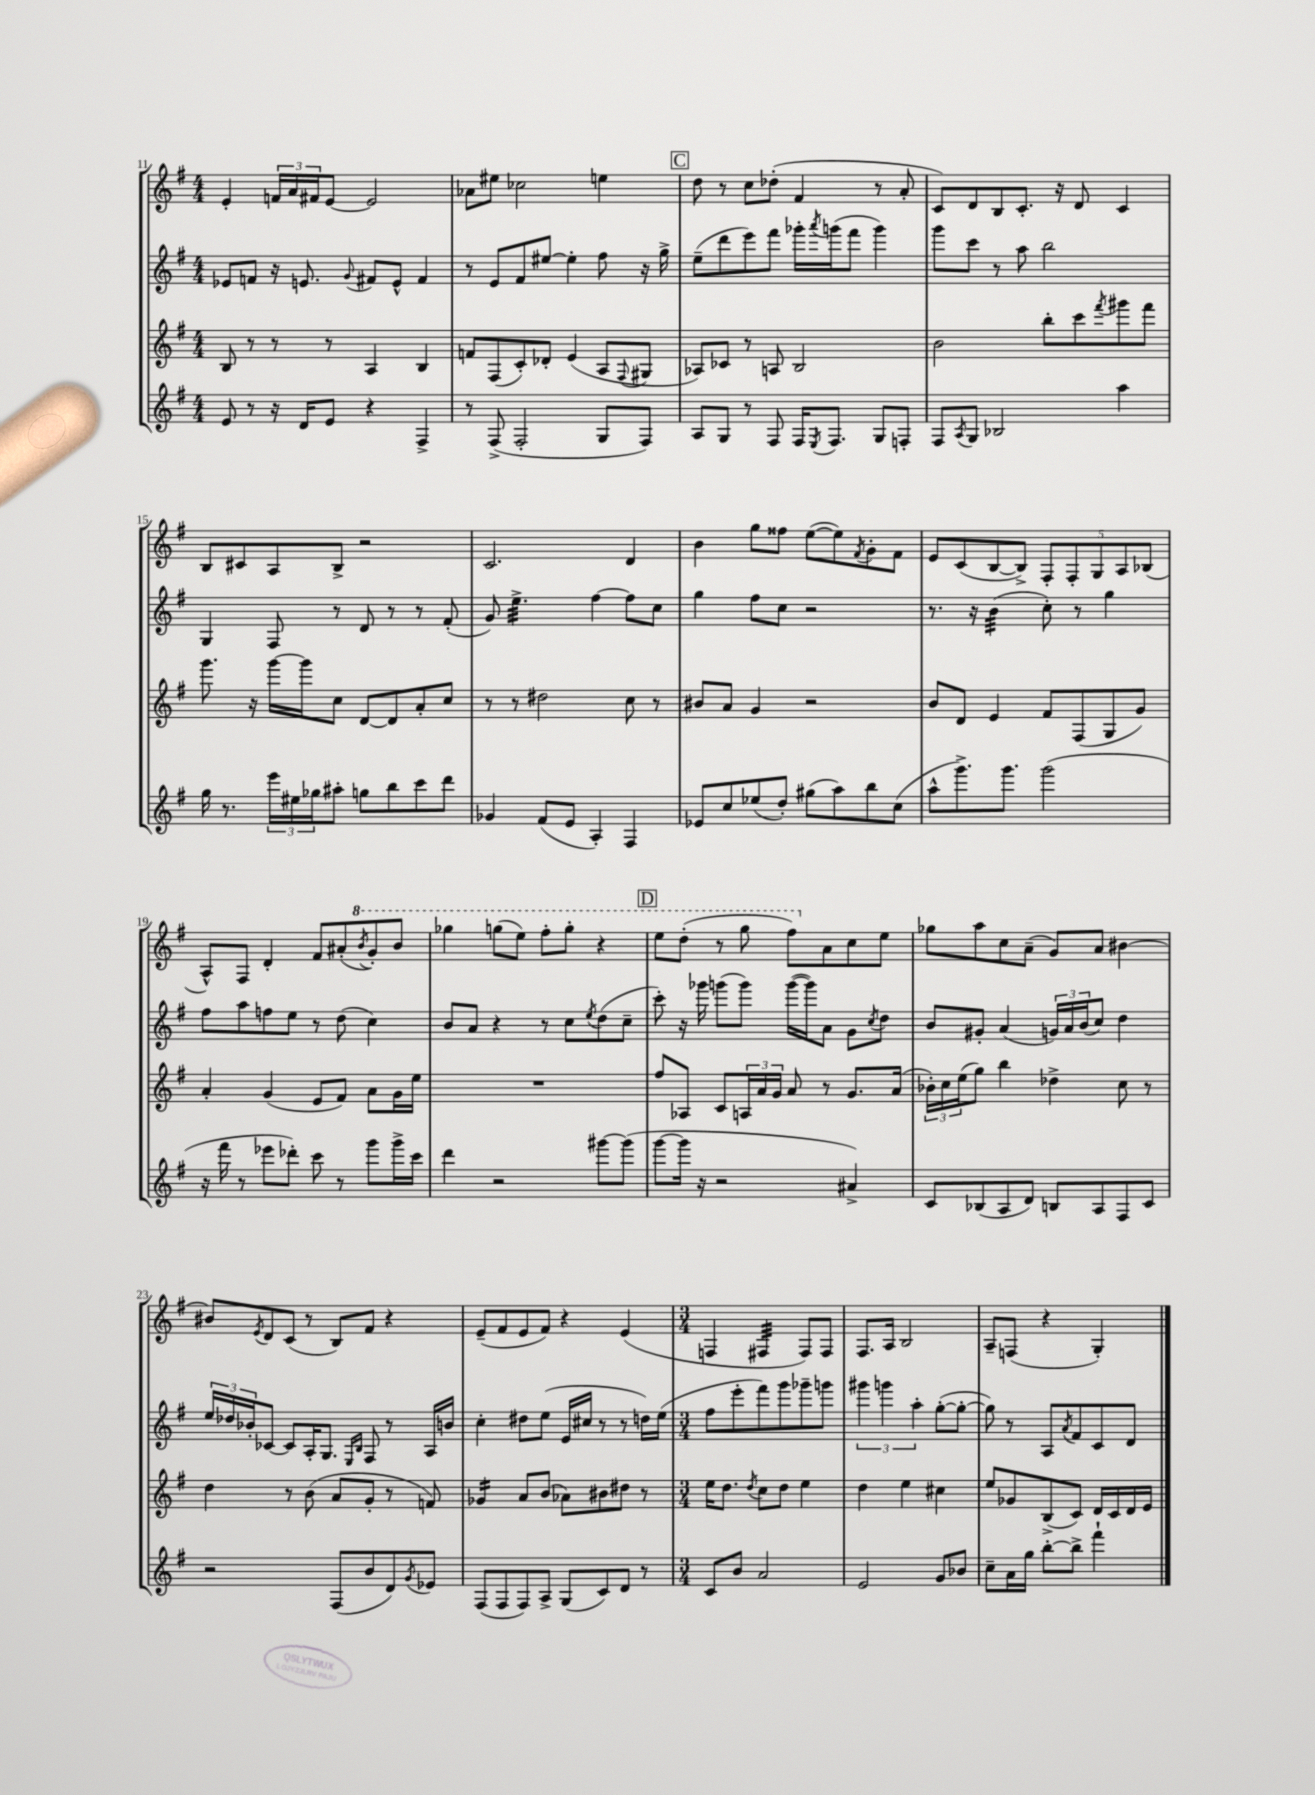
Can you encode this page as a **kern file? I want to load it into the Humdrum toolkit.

**kern	**kern	**kern	**kern
*staff4	*staff3	*staff2	*staff1
*clefG2	*clefG2	*clefG2	*clefG2
*k[f#]	*k[f#]	*k[f#]	*k[f#]
*M4/4	*M4/4	*M4/4	*M4/4
8e	8B	8e-	4e'
8r	8r	8f	.
16r	8r	16r	24f
.	.	.	24a
16d	.	8.e	.
.	.	.	24f#
8e	8r	.	[8e
.	.	8qqg	.
4r	4A	8f#	2e]
.	.	8e^^	.
4F#^	4B	4f#	.
=	=	=	=
8r	8f	8r	8a-
(8F#^	(8F#	8e	8ee#
2F#'	8c')	8f#	2cc-
.	8d-'	[8ee#	.
.	(4e	4ee#']	.
8G	8A	8ff#	4ee
.	8qqF#	.	.
8F#)	8G#	16r	.
.	.	16gg^	.
=	=	=	=
8A	8A-)	(8ee~	8dd
8G	8c-	8ddd	8r
8r	8r	8eee)	8cc
8F#	8A	8fff#	(8dd-'
16F#	2B	16ggg-'	4f#
8qE	.	8qaaa	.
8.F#	.	(16ggg	.
.	.	8fff#	.
8G	.	4ggg)	8r
8F'	.	.	8a'
=	=	=	=
8F#	2b	8ggg	8c)
8qA	.	.	.
8G	.	8ccc	8d
2B-	.	8r	8B
.	.	8aa	8.c'
.	8bb'	2bb	.
.	.	.	16r
.	8ccc	.	8d
.	8qfff#	.	.
4aa	8ggg#	.	4c
.	8fff#	.	.
=	=	=	=
16gg	8.ggg	4G	8B
8.r	.	.	.
.	.	.	8c#
.	16r	.	.
24eee	[16ggg	8F#	8A
24ee#	.	.	.
.	16ggg]	.	.
24gg-	.	.	.
8aa#'	8cc	8r	8B^
8gg	[8d	8d	2r
8bb	8d]	8r	.
8ccc	8a'	8r	.
8ddd	8cc	(8f#'	.
=	=	=	=
4g-	8r	8g)	2.c
.	8r	4.ee^	.
(8f#	2dd#	.	.
8e	.	.	.
4A')	.	[4ff#	.
4F#	8cc	8ff#]	4d
.	8r	8cc	.
=	=	=	=
8e-	8b#	4gg	4b
8cc	8a	.	.
(8ee-	4g	8ff#	8gg
8dd')	.	8cc	8ff##
(8gg#	2r	2r	([8ee
8aa)	.	.	8ee])
.	.	.	8qf#
8bb	.	.	8g'
(8cc	.	.	8f#
=	=	=	=
8aa^^	8b	8.r	8e
8.ggg^)	8d	.	(8c
.	.	16r	.
.	4e	(4b	[8B
8.ggg	.	.	.
.	.	.	8B^])
(2ggg	8f#	8cc')	10F#'
.	.	.	10F#'
.	(8F#	8r	.
.	.	.	10G
.	8G	4gg	.
.	.	.	10A
.	8g)	.	.
.	.	.	(10B-
=	=	=	=
16r	4a'	8ff#	8A^^)
16fff#	.	.	.
8r	.	8aa	8F#
8eee-	(4g	8ff	4d'
8ddd-')	.	8ee	.
8ccc	8e	8r	8f#
8r	8f#)	(8dd	(8a#'
.	.	.	8qbb
8ggg	8a	4cc)	8gg')
16ggg^	16g	.	8bb
16ccc	16ee	.	.
=	=	=	=
4ddd	1r	8b	4ggg-
.	.	8a	.
2r	.	4r	(8ggg
.	.	.	8eee)
.	.	8r	8fff#'
.	.	8cc	8ggg'
.	.	8qee	.
[8ggg#	.	(8dd	4r
(8ggg#]	.	8cc~	.
=	=	=	=
[8ggg	8ff#	8ccc')	8eee
16ggg]	8A-	16r	(8ddd'
16r	.	16ggg-	.
2r	8c	(8ggg	8r
.	24A	8ggg)	8ggg
.	24a	.	.
.	24g	.	.
.	8a	([16ggg	8fff#)
.	.	16ggg])	.
.	8r	8a	8a
4a#^)	8.g	8g	8cc
.	.	8qcc	.
.	.	8dd	8ee
.	(16a	.	.
=	=	=	=
8c	24b-')	8b	8gg-
.	24cc	.	.
.	(24ee	.	.
(8B-	8gg)	8g#'	8aa
8A	4bb	(4a	8cc
8d)	.	.	(8a~
8B	4dd-^	24g)	8g)
.	.	24a	.
.	.	(24b	.
8A	.	8cc)	8a
8F#	8cc	4dd	[4b#
8c	8r	.	.
=	=	=	=
2r	4dd	24ee	8b#]
.	.	24dd-	.
.	.	24b-'	.
.	.	.	8qe
.	.	[8c-	8d
.	8r	8c-]	(8c
.	(8b	16A'	8r
.	.	8.G	.
(8F#	8a	.	8B)
.	.	16qqE	.
.	.	16qqB	.
8b	8g'	8F#	8f#
8d)	8r	8r	4r
8qg	.	.	.
8e-	8f)	16A	.
.	.	16b	.
=	=	=	=
(8F#	4g-	4cc'	(8e~
8F#	.	.	8f#
8F#)	8a	8dd#	8e
8A^	(8b	(8ee	8f#)
(8G	8a-)	16e	4r
.	.	16cc#	.
8c)	8b#	8r	.
8d	8dd#	8r	(4e
8r	8r	16dd)	.
.	.	(16ee	.
=	=	=	=
*M3/4	*M3/4	*M3/4	*M3/4
8c	16ee	8ff#	4F
.	8.dd	.	.
8b	.	8eee'	.
.	8qdd	.	.
2a	8cc	8fff#)	4F#
.	8dd	8ggg	.
.	4ee	8ggg-~	8F#)
.	.	8ggg	8F#
=	=	=	=
2e	4dd	6ggg#	8.F#
.	.	6ggg	.
.	.	.	16A
.	4ee	.	2B
.	.	6aa'	.
8g	4cc#	([8gg'	.
8b-	.	8gg'_	.
=	=	=	=
8cc~	8ee	8gg])	8A~
16a	8g-	8r	(8F
16gg	.	.	.
[8bb'	(8B^	8A	4r
.	.	8qa	.
8bb^]	8c)	8f#	.
4fff#`	16d	8c	4G')
.	16c	.	.
.	16d	8d	.
.	16e	.	.
==	==	==	==
*-	*-	*-	*-
